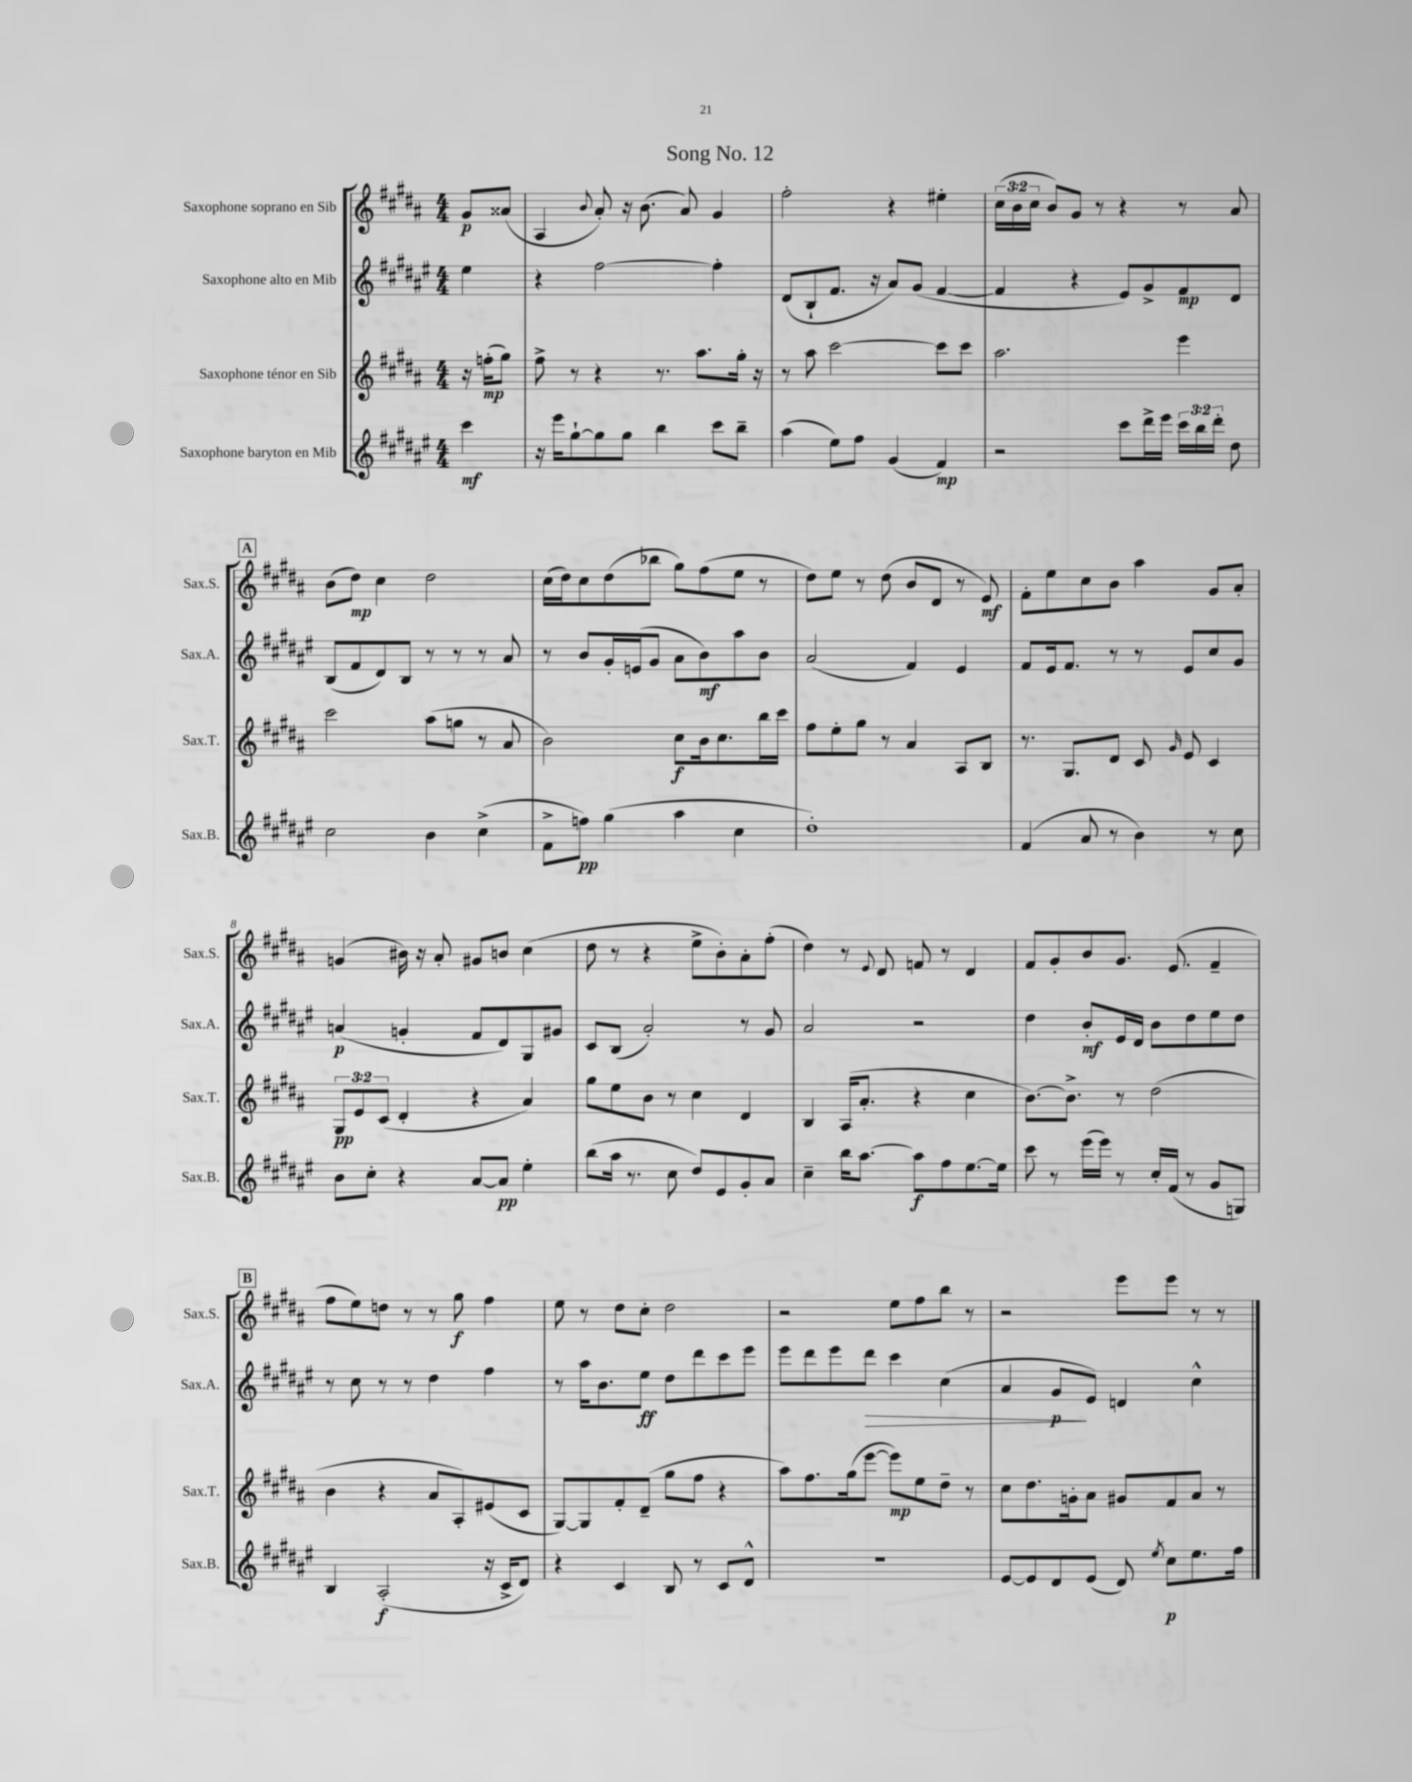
\header { title = "Song No. 12" }
<<
\new StaffGroup <<
\new Staff = "s0" \with { instrumentName = "Saxophone soprano en Sib" shortInstrumentName = "Sax.S." } {
    \clef treble \key b \major \numericTimeSignature \time 4/4 \override Staff.TupletNumber.text = #tuplet-number::calc-fraction-text \partial 4
    \autoBeamOff gis'8[\p aisis'8]( |
    ais4 \appoggiatura { b'8 } ais'8-.) r16 b'8.( ais'8) gis'4 |
    fis''2-. r4 eis''4-. |
    \tuplet 3/2 { cis''16[( b'16 cis''16] } b'8[) gis'8] r8 r4 r8 ais'8 |
    \mark \markup { \box "A" } b'8[( dis''8]\mp) cis''4 dis''2 |
    cis''16[( dis''16) cis''8 dis''8( bes''8] gis''8[) fis''8( e''8] r8 |
    dis''8[) e''8] r8 dis''8( b'8[ dis'8] r8 e'8\mf) |
    fis'8[-. e''8 cis''8 b'8] ais''4 gis'8[ ais'8]-. |
    g'4( bis'16) r16 ais'8-. gis'8[ b'8] cis''4( |
    dis''8 r8 r4 e''8[-> b'8-.) ais'8-. fis''8]-.( |
    dis''4) r8 \appoggiatura { e'8 } dis'8 f'8 r8 dis'4 |
    fis'8[ gis'8-. b'8 gis'8.] e'8.( fis'4-- |
    \mark \markup { \box "B" } fis''8[ e''8) d''8] r8 r8 gis''8\f fis''4 |
    e''8 r8 dis''8[ cis''8]-. dis''2 |
    r2 e''8[ fis''8 b''8] r8 |
    r2 e'''8[ e'''8] r8 r8 \bar "|." |
}
\new Staff = "s1" \with { instrumentName = "Saxophone alto en Mib" shortInstrumentName = "Sax.A." } {
    \clef treble \key fis \major \numericTimeSignature \time 4/4 \partial 4
    \autoBeamOff eis''4 |
    r4 fis''2~ fis''4-. |
    dis'8[( b8-! fis'8.] r16 ais'8[) gis'8]( fis'4~ |
    fis'4 r4 eis'8[) gis'8-> fis'8\mp dis'8] |
    \mark \markup { \box "A" } b8[( fis'8 dis'8) b8] r8 r8 r8 ais'8 |
    r8 b'8[ gis'16-. e'16( gis'8] ais'8[ b'8\mf) ais''8 b'8] |
    ais'2( fis'4) eis'4 |
    fis'8[ eis'16 fis'8.] r8 r8 eis'8[ cis''8 gis'8] |
    a'4\p( g'4-. fis'8[ dis'8) gis8 gis'8] |
    cis'8[ b8]( ais'2-.) r8 gis'8 |
    ais'2 r2 |
    dis''4 b'8[-.\mf eis'16 dis'16] b'8[ dis''8 eis''8 dis''8] |
    \mark \markup { \box "B" } r8 cis''8 r8 r8 dis''4 fis''4 |
    r8 ais''16[ b'8. eis''8]\ff dis''8[ dis'''8 cis'''8 eis'''8] |
    eis'''8[ dis'''8 eis'''8 dis'''8]\> cis'''4 cis''4( |
    ais'4 gis'8[\p\! eis'8]) d'4 cis''4-^ \bar "|." |
}
\new Staff = "s2" \with { instrumentName = "Saxophone ténor en Sib" shortInstrumentName = "Sax.T." } {
    \clef treble \key b \major \numericTimeSignature \time 4/4 \override Staff.TupletNumber.text = #tuplet-number::calc-fraction-text \partial 4
    \autoBeamOff r16 f''16[-.\mp( gis''8]) |
    fis''8-> r8 r4 r8. ais''8.[ gis''16]-. r16 |
    r8 ais''8 cis'''2~ cis'''8[ cis'''8] |
    ais''2. e'''4 |
    \mark \markup { \box "A" } cis'''2 ais''8[( g''8] r8 ais'8 |
    b'2) cis''8[\f b'16 cis''8. b''16 cis'''16] |
    fis''8[ e''8-. gis''8] r8 ais'4 ais8[ b8] |
    r8. gis8.[ dis'8] cis'8 \grace { gis'16 } e'8 cis'4 |
    \tuplet 3/2 { gis8[\pp e'8 cis'8]( } dis'4-. r4 ais'4) |
    gis''8[ e''8 b'8] r8 cis''4 dis'4 |
    b4 ais16[( ais'8.]-. r4 cis''4 |
    b'8.[~) b'8.]-> r8 dis''2( |
    \mark \markup { \box "B" } b'4 r4 ais'8[ ais8-.) eis'8( cis'8] |
    gis8[~) gis8 fis'8-. dis'8]--( gis''8[ fis''8] r4 |
    ais''8[) fis''8. gis''16( e'''8]~ e'''8[\mp) e''8 dis''8]-- r8 |
    cis''8[ dis''8. g'16-. ais'8] gis'8[ fis'8 ais'8] r8 \bar "|." |
}
\new Staff = "s3" \with { instrumentName = "Saxophone baryton en Mib" shortInstrumentName = "Sax.B." } {
    \clef treble \key fis \major \numericTimeSignature \time 4/4 \override Staff.TupletNumber.text = #tuplet-number::calc-fraction-text \partial 4
    \autoBeamOff cis'''4\mf |
    r16 eis'''16[ gis''8~-! gis''8 gis''8] b''4 cis'''8[ b''8]-- |
    ais''4( eis''8[) fis''8] gis'4( fis'4\mp) |
    r2 cis'''8[ dis'''16-> eis'''16] \tuplet 3/2 { cis'''16[ b''16 dis'''16]-. } dis''8 |
    \mark \markup { \box "A" } cis''2 b'4 cis''4->( |
    fis'8[-> f''8]\pp) gis''4( ais''4 cis''4 |
    dis''1-.) |
    fis'4( ais'8 r8 b'4) r8 cis''8 |
    b'8[ cis''8]-. r4 ais'8[~ ais'8]\pp eis''4-. |
    b''8[( ais''16] r8. cis''8 dis''8[) eis'8 gis'8-. ais'8] |
    cis''4-- b''16[ ais''8.]~ ais''8[\f fis''8 eis''8.~ eis''16] |
    cis'''8 r8 eis'''16[( eis'''16]) r8 cis''16[-. fis'16]( r8 gis'8[ g8]) |
    \mark \markup { \box "B" } b4 ais2-.\f( r16 cis'16[-> dis'8]) |
    r4 cis'4 b8 r8 cis'8[ dis'8]-^ |
    R1 |
    eis'8[~ eis'8 dis'8 eis'8]( dis'8) \acciaccatura { eis''8 } cis''8[\p eis''8. fis''16] \bar "|." |
}
>>
>>
